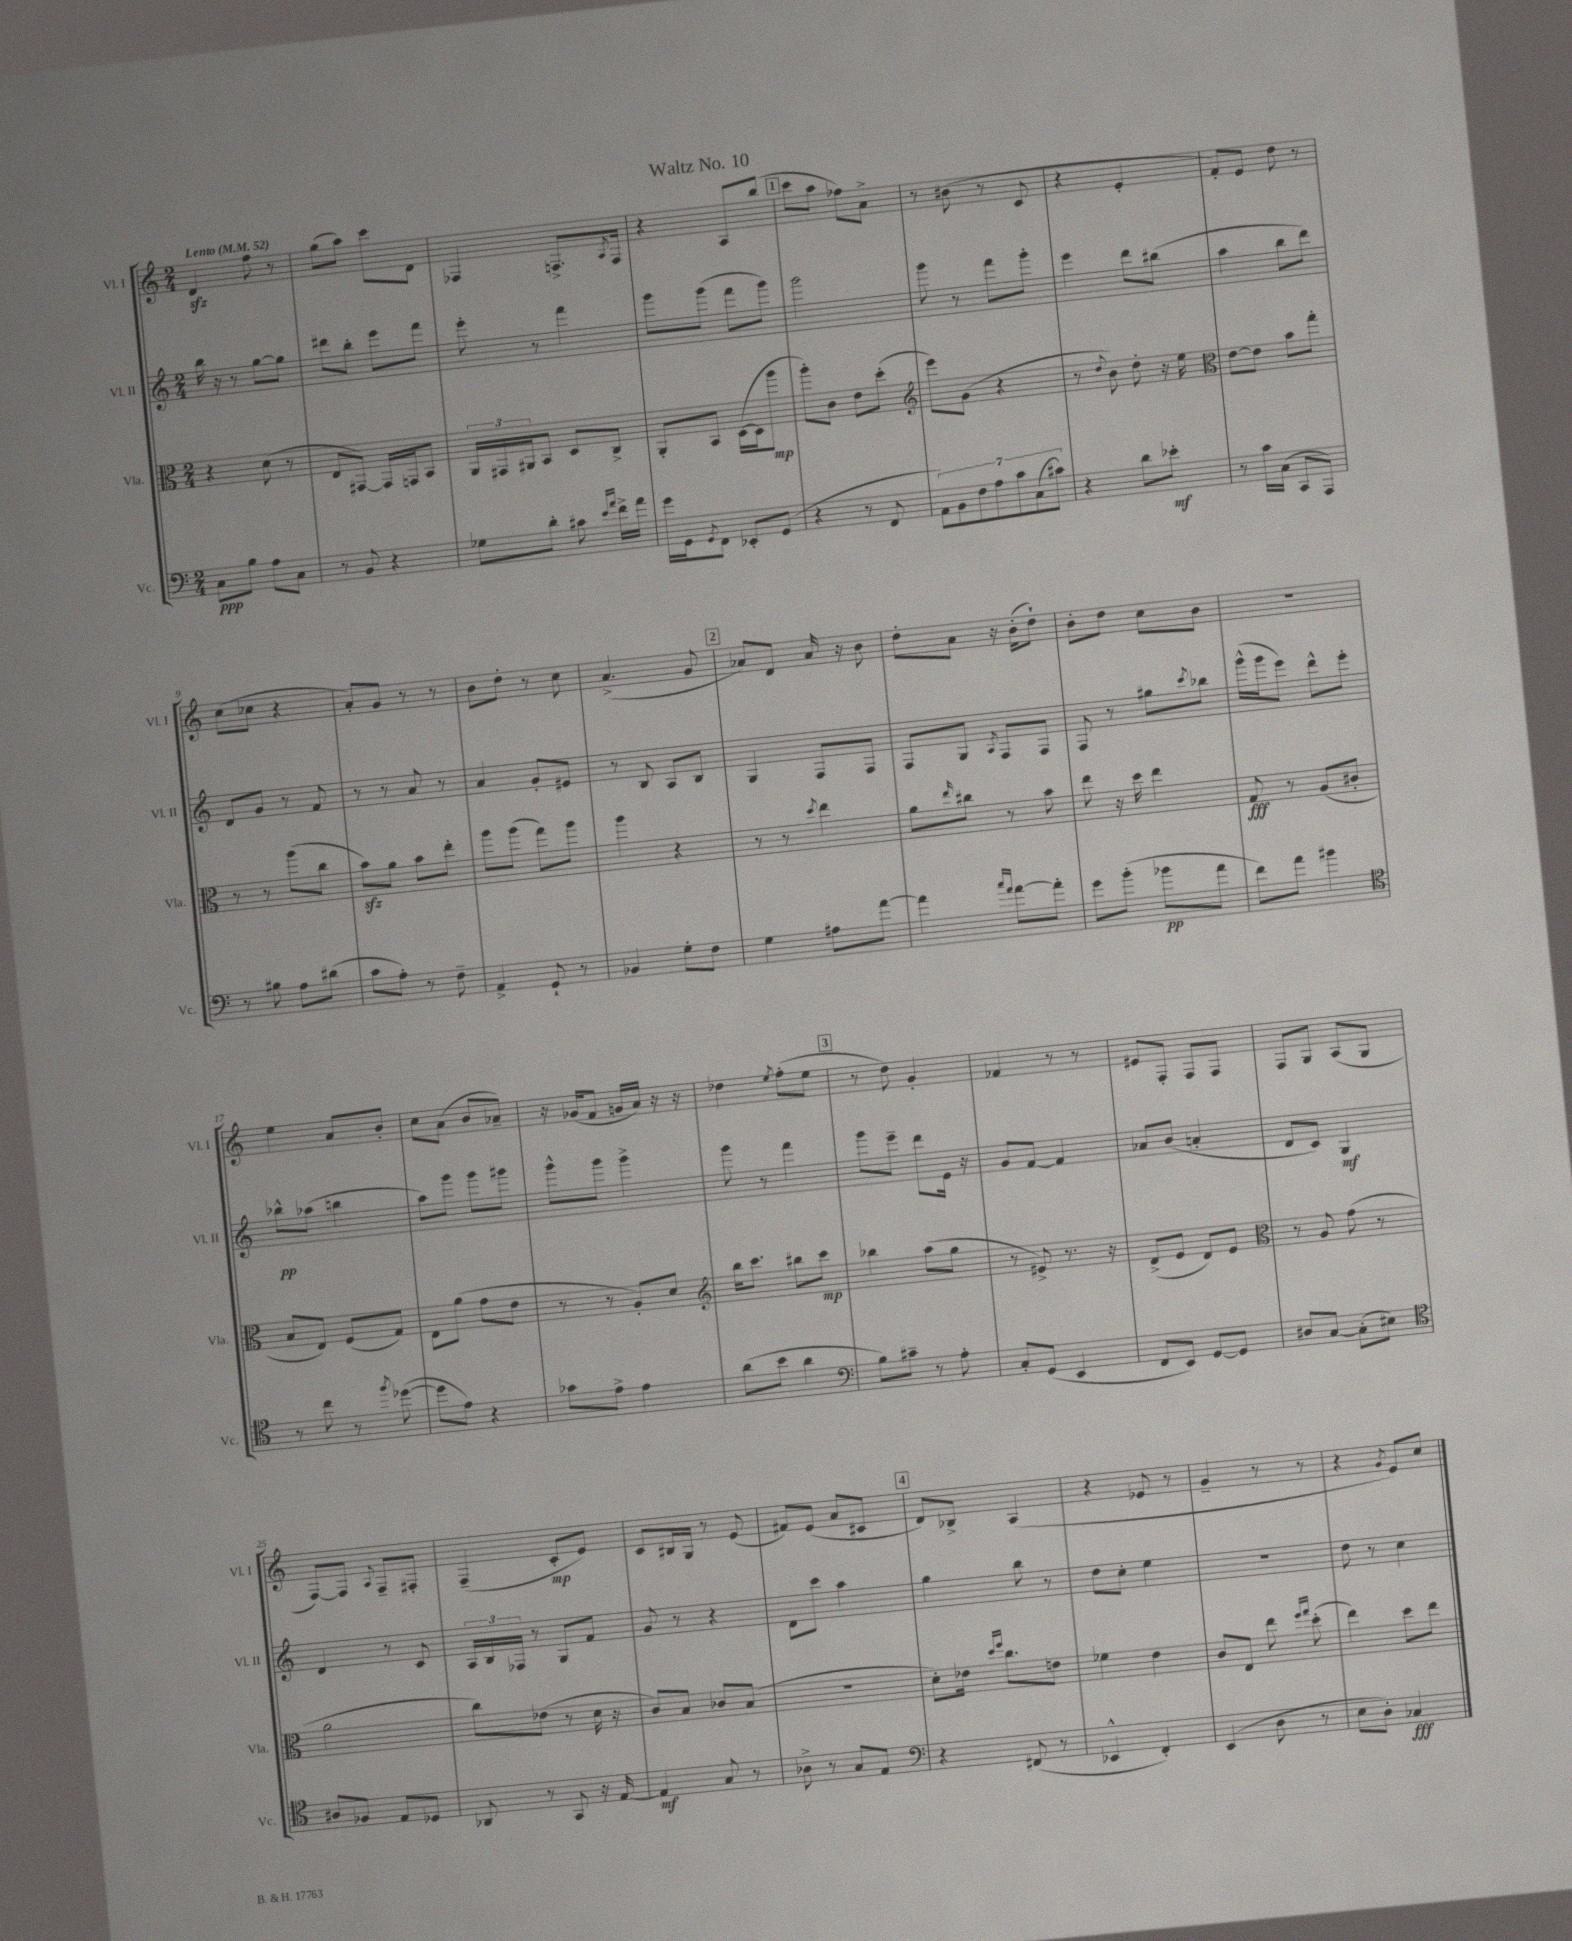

**kern	**dynam	**kern	**dynam	**kern	**dynam	**kern	**dynam
*part4	*part4	*part3	*part3	*part2	*part2	*part1	*part1
*staff4	*staff4	*staff3	*staff3	*staff2	*staff2	*staff1	*staff1
*I"Vc.	*	*I"Vla.	*	*I"Vl. II	*	*I"Vl. I	*
*I'Vc.	*	*I'Vla.	*	*I'Vl. II	*	*I'Vl. I	*
*clefF4	*	*clefC3	*	*clefG2	*	*clefG2	*
*k[]	*	*k[]	*	*k[]	*	*k[]	*
*M2/4	*	*M2/4	*	*M2/4	*	*M2/4	*
*MM52	*	*MM52	*	*MM52	*	*MM52	*
=1	=1	=1	=1	=1	=1	=1	=1
!	!	!	!	!	!	!LO:TX:a:B:t=Lento	!
8C\L	ppp	4r	.	16bb\	.	4dzz/	.
.	.	.	.	16r	.	.	.
8B\J	.	.	.	8r	.	.	.
8A\L	.	(8d\	.	[8gg\L	.	8ff\	.
8C\J	.	8r	.	8gg\J]	.	8r	.
=2	=2	=2	=2	=2	=2	=2	=2
8r	.	8E/L	.	8ddd#X\L	.	(8gg\L	.
8BB/	.	[8GG#X/J)	.	8bb'\J	.	8aa\J)	.
4r	.	16GG#/LL]	.	8eee\L	.	8ccc\L	.
.	.	16GGn/J	.	.	.	.	.
.	.	8BB/J	.	8fff\J	.	8d\J	.
=3	=3	=3	=3	=3	=3	=3	=3
8G-X\L	.	24AA/LL	.	8eee'\	.	4F-X/	.
.	.	24GG#X/	.	.	.	.	.
.	.	24AA#X/J	.	.	.	.	.
8d'\J	.	8BB/J	.	8r	.	.	.
8c#X\	.	8D/L	.	4fff\	.	8.Fn^/L	.
16qqe/LL	.	.	.	.	.	.	.
16qqa/JJ	.	.	.	.	.	.	.
16f^\LL	.	8C^/J	.	.	.	.	.
.	.	.	.	.	.	8qA/	.
16a\JJ	.	.	.	.	.	16F/Jk	.
=4	=4	=4	=4	=4	=4	=4	=4
16g\LL	.	8AA'/L	.	8ggg\L	.	4r	.
16GG\J	.	.	.	.	.	.	.
8qGG/	.	.	.	.	.	.	.
8FF\J	.	8BB/J	.	(8ggg\J	.	.	.
8EE-X'/L	.	([16D\LL	.	8fff\L	.	8A/L	.
.	.	16D\J]	.	.	.	.	.
(8GG/J	.	8aa\J	mp	8ggg\J)	.	(8bb/J	.
!!LO:REH:place=s1:t=1
=5	=5	=5	=5	=5	=5	=5	=5
4r	.	8aa'\L)	.	2ggg\	.	8ccc\L	.
.	.	8c\J	.	.	.	8aa\J	.
8r	.	8e\L	.	.	.	8ff-X\L)	.
8FF/	.	(8dd'\J	.	.	.	8a^\J	.
=6	=6	=6	=6	=6	=6	=6	=6
*	*	*clefG2	*	*	*	*	*
14AA\L)	.	8eee\L)	.	8ggg\	.	8r	.
14BB\	.	.	.	.	.	.	.
.	.	(8g\J	.	8r	.	(8b#X\	.
14F\	.	.	.	.	.	.	.
14A\	.	.	.	.	.	.	.
.	.	4r	.	8fff\L	.	8r	.
14c\	.	.	.	.	.	.	.
(14C\	.	.	.	.	.	.	.
.	.	.	.	8ggg'\J	.	8c/	.
14c#X\J)	.	.	.	.	.	.	.
=7	=7	=7	=7	=7	=7	=7	=7
4r	.	8r	.	4eee\	.	4r	.
.	.	8qqdd/	.	.	.	.	.
.	.	8b\)	.	.	.	.	.
8d\L	.	8dd'\	.	8ddd\L	.	4e'/	.
8e-X'\J	mf	16r	.	(8bb#X\J	.	.	.
.	.	16ee\	.	.	.	.	.
=8	=8	=8	=8	=8	=8	=8	=8
*	*	*clefC3	*	*	*	*	*
8r	.	[8e\L	.	4aa\	.	8f'/L)	.
16c\LL	.	8e\J]	.	.	.	8e/J	.
(16C\JJ	.	.	.	.	.	.	.
8CC/L	.	8b\L	.	8bb\L	.	8dd\	.
8AAA/J)	.	8gg'\J	.	8ddd\J)	.	8r	.
!!LO:LB:g=z
=9	=9	=9	=9	=9	=9	=9	=9
8r	.	8r	.	8d/L	.	(8cc\L	.
8B#X\	.	8r	.	8g/J	.	8cc-X\J	.
8A\L	.	(8aa\L	.	8r	.	4r	.
(8d#X\J	.	8cc\J	.	8f/	.	.	.
=10	=10	=10	=10	=10	=10	=10	=10
8c\L	.	8bzz\L)	.	8r	.	8a'/L)	.
8A'\J)	.	8a\J	.	8r	.	8g/J	.
8r	.	8b\L	.	8a/	.	8r	.
8F~\	.	8ee'\J	.	8r	.	8r	.
=11	=11	=11	=11	=11	=11	=11	=11
4AA^/	.	8aa\L	.	4a/	.	8b\L	.
.	.	(8aa\J	.	.	.	8dd'\J	.
8GG`/	.	8gg\L)	.	8g'/L	.	8r	.
8r	.	8aa\J	.	8e#X/J	.	8cc\	.
=12	=12	=12	=12	=12	=12	=12	=12
4BB-X/	.	4aa\	.	8r	.	(4.a^/	.
.	.	.	.	8B/	.	.	.
8G'\L	.	4r	.	8A/L	.	.	.
8F\J	.	.	.	8B/J	.	8g/	.
!!LO:REH:place=s1:t=2
=13	=13	=13	=13	=13	=13	=13	=13
4G\	.	8r	.	4G/	.	8a-X/L)	.
.	.	8r	.	.	.	8d/J	.
.	.	8qdd/	.	.	.	.	.
8A#X\L	.	4ee\	.	8F/L	.	16a-/	.
.	.	.	.	.	.	16r	.
[8a\J	.	.	.	8F/J	.	8b\	.
=14	=14	=14	=14	=14	=14	=14	=14
4a\]	.	8a\L	.	8F/L	.	8dd'\L	.
.	.	16qqee/	.	.	.	.	.
.	.	8cc#X\J	.	8G/J	.	8a\J	.
16qqcc/LL	.	.	.	.	.	.	.
16qqa/JJ	.	.	.	8qA/	.	.	.
[8a\L	.	8r	.	8F/L	.	16r	.
.	.	.	.	.	.	(16b'\KL	.
8a'\J]	.	8b\	.	8F/J	.	8dd`\J)	.
=15	=15	=15	=15	=15	=15	=15	=15
8g\L	.	8ee\	.	8F/	.	8b'\L	.
(8b'\J	.	16r	.	8r	.	8dd\J	.
.	.	16dd\	.	.	.	.	.
8b-X\L	pp	4ee\	.	8gg#X\L	.	8cc\L	.
.	.	.	.	8qccc/	.	.	.
8a\J	.	.	.	8bb-X\J	.	8b\J	.
=16	=16	=16	=16	=16	=16	=16	=16
8f\L)	.	8G/	fff	(16ggg^^\LL	.	2r	.
.	.	.	.	16ggg\J	.	.	.
8a\J	.	8r	.	8eee\J)	.	.	.
4b#X\	.	(8A/L	.	8ddd^^\L	.	.	.
.	.	8c#X'/J	.	8eee'\J	.	.	.
!!LO:LB:g=z
=17	=17	=17	=17	=17	=17	=17	=17
*clefC4	*	*	*	*	*	*	*
8r	.	8B/L	.	8bb-X^^\L	pp	4ee\	.
8cc\	.	8E/J)	.	(8aa-X\J	.	.	.
8r	.	(8F/L	.	4bbn\	.	8a/L	.
8qff/	.	.	.	.	.	.	.
([8dd-X\	.	8G/J)	.	.	.	8b'/J	.
=18	=18	=18	=18	=18	=18	=18	=18
8dd-\L]	.	8E\L	.	8aa\L)	.	8cc\L	.
8e\J)	.	(8a\J	.	8ggg\J	.	(8a\J	.
4r	.	8g\L	.	8ggg\L	.	8b/L	.
.	.	8e\J	.	8ggg#X\J	.	8a-X~/J)	.
=19	=19	=19	=19	=19	=19	=19	=19
8g-X\L	.	8r	.	8ggg^^\L	.	16r	.
.	.	.	.	.	.	(16g-X/KL	.
8e^\J	.	8r	.	8ggg\J	.	8f/J	.
4e\	.	8A'/L)	.	4ggg^\	.	16gn/LL	.
.	.	.	.	.	.	16a/JJ)	.
.	.	8d/J	.	.	.	16r	.
.	.	.	.	.	.	16r	.
=20	=20	=20	=20	=20	=20	=20	=20
*	*	*clefG2	*	*	*	*	*
(8a\L	.	16bb\KL	.	8ggg\	.	4dd-X\	.
.	.	8.ccc\J	.	.	.	.	.
8b\J	.	.	.	8r	.	.	.
.	.	.	.	.	.	8qee/	.
4a\	.	8bb#X\L	.	4fff\	.	(8ff'\L	.
.	.	8ccc\J	mp	.	.	8ee\J	.
!!LO:REH:place=s1:t=3
=21	=21	=21	=21	=21	=21	=21	=21
*clefF4	*	*	*	*	*	*	*
8B\L)	.	4bb-X\	.	8ggg\L	.	8r	.
8c#X~\J	.	.	.	8eee~\J	.	8dd\)	.
8r	.	(8aa\L	.	8ddd\L	.	4g'/	.
8A'\	.	8gg\J	.	16e\Jk	.	.	.
.	.	.	.	16r	.	.	.
=22	=22	=22	=22	=22	=22	=22	=22
8C'/L	.	8r	.	8g/L	.	4f-X/	.
(8GG/J	.	8e#X^/)	.	[8f/J	.	.	.
4EE/	.	8.r	.	4f/]	.	8r	.
.	.	.	.	.	.	8r	.
.	.	16r	.	.	.	.	.
=23	=23	=23	=23	=23	=23	=23	=23
8FF/L	.	(8d^/L	.	8a-X/L	.	8e#X/L	.
8EE/J)	.	8e/J	.	(8b/J	.	8F'/J	.
[8GG/L	.	8d/L)	.	4an'/	.	8F/L	.
8GG/J]	.	8e/J	.	.	.	8F/J	.
=24	=24	=24	=24	=24	=24	=24	=24
*	*	*clefC3	*	*	*	*	*
8D#X/L	.	8r	.	8d/L	.	8F/L	.
[8C/J	.	8A/	.	8c/J)	.	8G/J	.
(8C'\L]	.	(8g\	.	4G/	mf	(8A/L	.
8E#X\J)	.	8r	.	.	.	8G/J	.
!!LO:LB:g=z
=25	=25	=25	=25	=25	=25	=25	=25
*clefC4	*	*	*	*	*	*	*
8A#X/L	.	2a\	.	4d/	.	[8F/L)	.
8F-X/J	.	.	.	.	.	8F/J]	.
.	.	.	.	.	.	8qqA/	.
8E/L	.	.	.	8r	.	8F~/L	.
8D-X/J	.	.	.	8c/	.	8F#X'/J	.
=26	=26	=26	=26	=26	=26	=26	=26
8AA-X/	.	8cc\L)	.	24A/LL	.	(4F~/	.
.	.	.	.	24B/	.	.	.
.	.	.	.	24F-X/JJ	.	.	.
8r	.	(8e-X\J	.	8r	.	.	.
8GG/	.	8r	.	8G/L	.	8c'/L	mp
16r	.	16d\	.	8f/J	.	8e/J)	.
[16E/	.	16r	.	.	.	.	.
=27	=27	=27	=27	=27	=27	=27	=27
4E/]	mf	8c/L)	.	8g/	.	8c/L	.
.	.	8B/J	.	8r	.	16B#X/L	.
.	.	.	.	.	.	16G/JJ	.
8G/	.	8c-X/L	.	4r	.	8r	.
8r	.	(8B/J	.	.	.	(8e/	.
=28	=28	=28	=28	=28	=28	=28	=28
8A-X^\	.	2r	.	8d\L	.	8f#X/L)	.
8r	.	.	.	8ccc\J	.	(8e/J	.
8G/L	.	.	.	4aa\	.	8a/L	.
8E/J	.	.	.	.	.	8c#X/J	.
!!LO:REH:place=s1:t=4
=29	=29	=29	=29	=29	=29	=29	=29
*clefF4	*	*	*	*	*	*	*
4r	.	8d'\L)	.	4gg\	.	8d/L)	.
.	.	16e-X\Jk	.	.	.	8B-X^/J	.
.	.	16qqdd/LL	.	.	.	.	.
.	.	16qqff/JJ	.	.	.	.	.
.	.	8.cc\L	.	.	.	.	.
(8FF#X/	.	.	.	8bb\	.	(4A/	.
8r	.	8en\J	.	8r	.	.	.
=30	=30	=30	=30	=30	=30	=30	=30
4EE-X^^/	.	4f-X\	.	8dd\L	.	4r	.
.	.	.	.	8cc'\J	.	.	.
4FF'/)	.	4e\	.	4ee\	.	8e-X/	.
.	.	.	.	.	.	8r	.
=31	=31	=31	=31	=31	=31	=31	=31
(4EE/	.	8c/L	.	2r	.	4g~/	.
.	.	8E/J	.	.	.	.	.
8D\	.	8ee\	.	.	.	8r	.
.	.	16qqff/LL	.	.	.	.	.
.	.	16qqgg/JJ	.	.	.	.	.
8r	.	(8dd'\	.	.	.	8r	.
=32	=32	=32	=32	=32	=32	=32	=32
8E\L	.	4ee\)	.	8dd\	.	4r	.
8D'\J)	.	.	.	8r	.	.	.
.	.	.	.	.	.	8qg/	.
4C-X/	fff	8dd\L	.	4cc\	.	8e/L)	.
.	.	8ee\J	.	.	.	8cc/J	.
==	==	==	==	==	==	==	==
*-	*-	*-	*-	*-	*-	*-	*-
